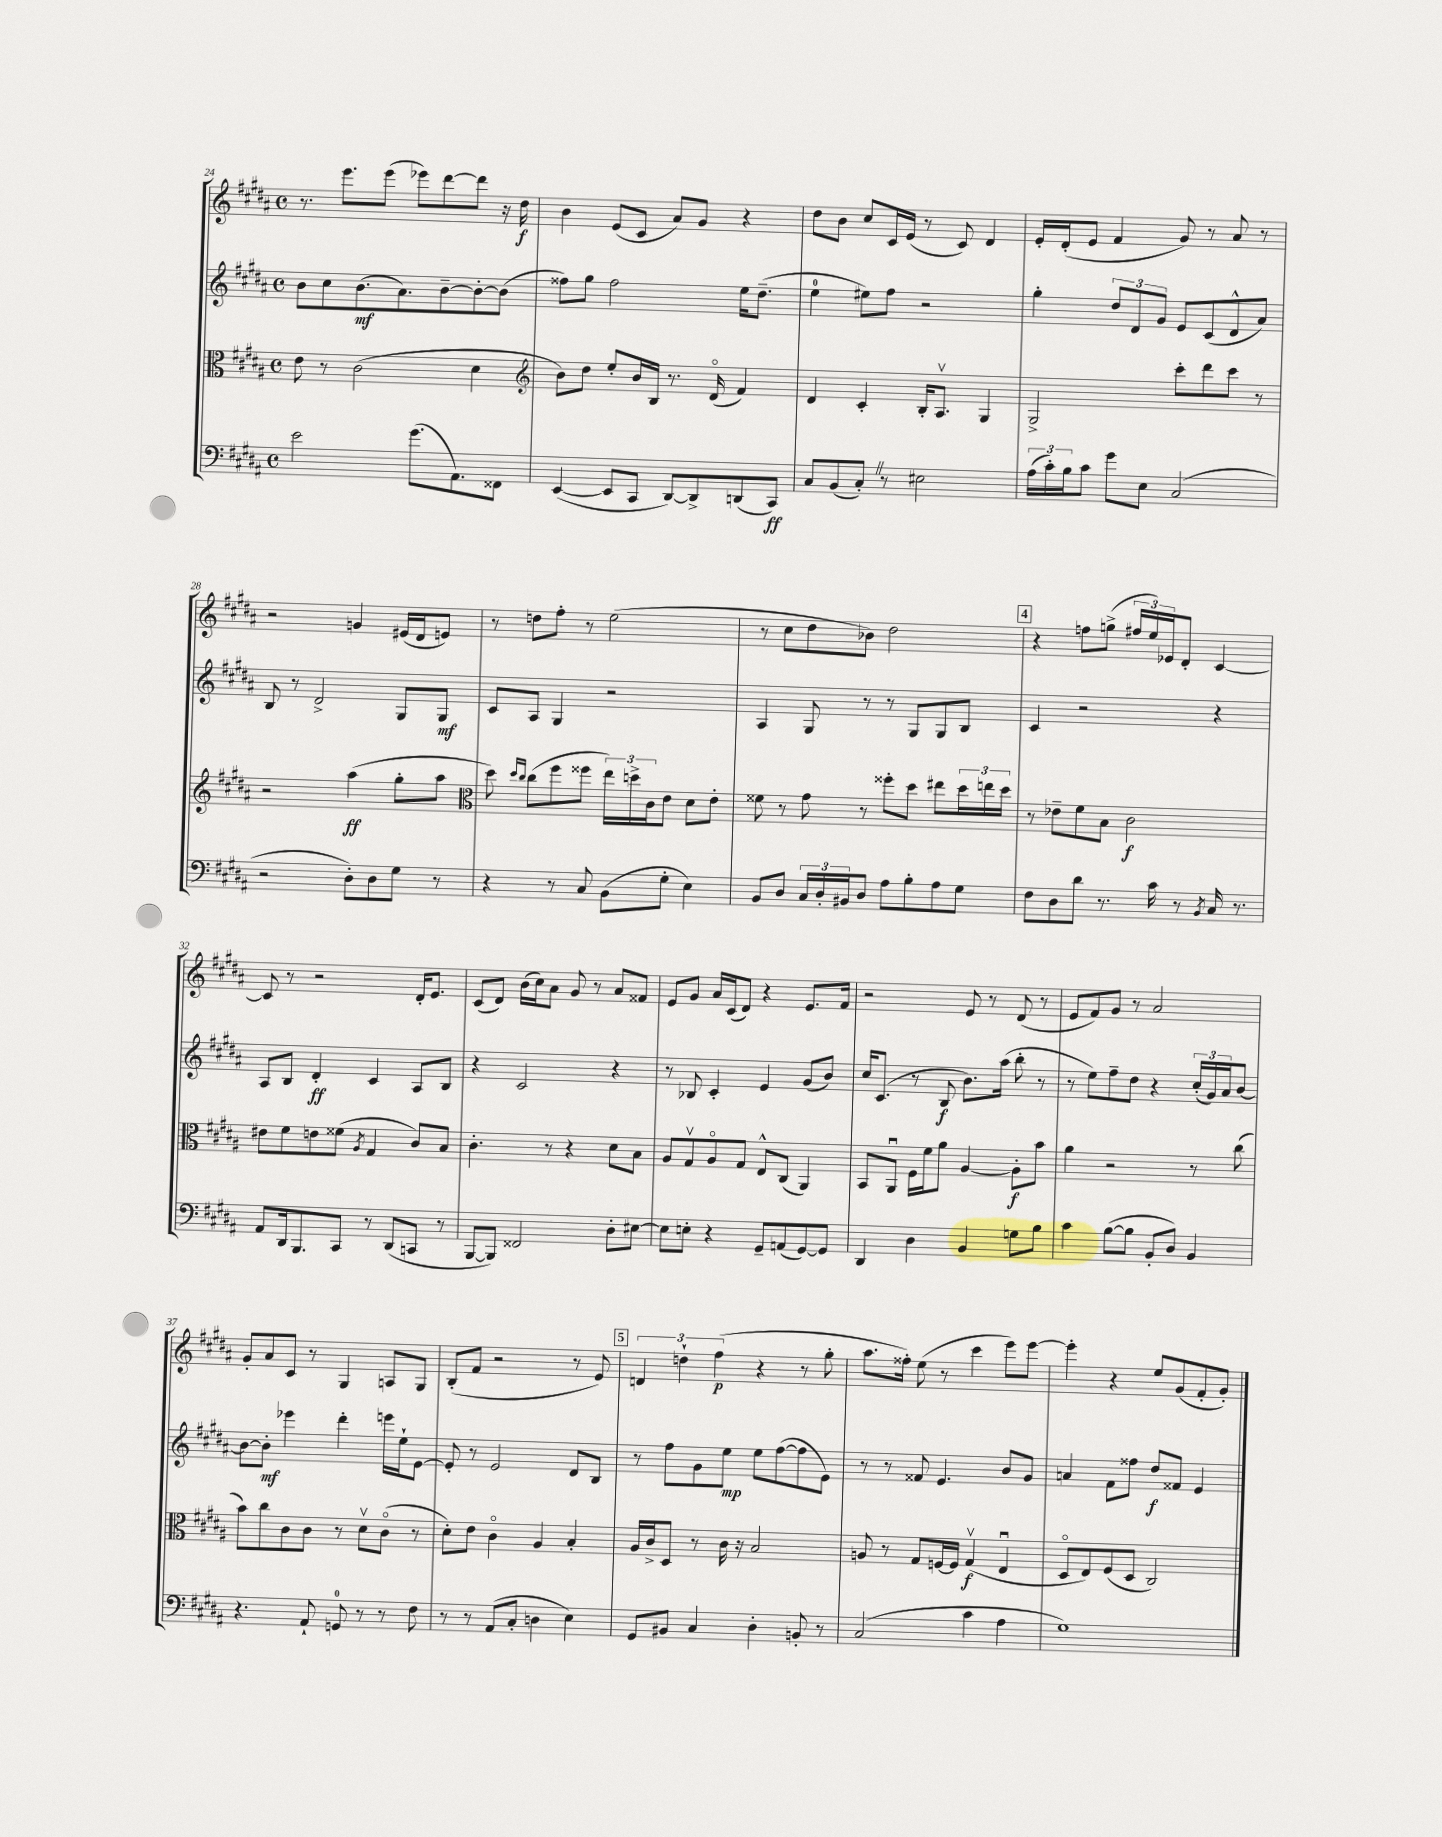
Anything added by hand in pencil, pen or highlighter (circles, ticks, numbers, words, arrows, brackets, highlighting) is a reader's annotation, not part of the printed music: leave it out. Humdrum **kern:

**kern	**dynam	**kern	**dynam	**kern	**dynam	**kern	**dynam
*part4	*part4	*part3	*part3	*part2	*part2	*part1	*part1
*staff4	*staff4	*staff3	*staff3	*staff2	*staff2	*staff1	*staff1
*clefF4	*	*clefC3	*	*clefG2	*	*clefG2	*
*k[f#c#g#d#a#]	*	*k[f#c#g#d#a#]	*	*k[f#c#g#d#a#]	*	*k[f#c#g#d#a#]	*
*M4/4	*	*M4/4	*	*M4/4	*	*M4/4	*
*met(c)	*	*met(c)	*	*met(c)	*	*met(c)	*
=24	=24	=24	=24	=24	=24	=24	=24
2e\	.	8e\	.	8b\L	.	8.r	.
.	.	8r	.	8cc#\	.	.	.
.	.	.	.	.	.	8.eee\L	.
.	.	(2c#\	.	(8.b\	mf	.	.
.	.	.	.	.	.	(8eee\J	.
.	.	.	.	8.a#\)	.	.	.
(8.g#\L	.	.	.	.	.	8eee-X\L)	.
.	.	.	.	[8b~\	.	[8ddd#\	.
8.AA#\)	.	.	.	.	.	.	.
.	.	4d#\	.	8b'\_	.	8ddd#\J]	.
8FF##X\J	.	.	.	(8b\J]	.	16r	.
.	.	.	.	.	.	16dd#\	f
=25	=25	=25	=25	=25	=25	=25	=25
*	*	*clefG2	*	*	*	*	*
([4EE/	.	8b\L)	.	8ff##X\L)	.	4b\	.
.	.	8dd#\J	.	8gg#\J	.	.	.
8EE/L]	.	8ee'/L	.	2ff##\	.	(8e/L	.
8CC#/J	.	16b/L	.	.	.	8c#/J	.
.	.	16B/JJ	.	.	.	.	.
[8DD#/L)	.	8.r	.	.	.	8a#/L)	.
8DD#^/]	.	.	.	.	.	8g#/J	.
.	.	(16d#/	.	.	.	.	.
(8DDn/	.	4f#/)	.	16ee\KL	.	4r	.
.	.	.	.	(8.dd#~\J	.	.	.
8CC#/J)	ff	.	.	.	.	.	.
=26	=26	=26	=26	=26	=26	=26	=26
8C#/L	.	4d#/	.	4ee\	.	8dd#\L	.
(8BB/	.	.	.	.	.	8b\J	.
8C#'Z/J)	.	4c#'/	.	8ee#X\L)	.	8cc#/L	.
8r	.	.	.	8ff#\J	.	16c#/L	.
.	.	.	.	.	.	(16e/JJ	.
2E#X\	.	16B'/KL	.	2r	.	8r	.
.	.	8.A#v/J	.	.	.	.	.
.	.	.	.	.	.	8c#/)	.
.	.	4G#/	.	.	.	4d#/	.
=27	=27	=27	=27	=27	=27	=27	=27
(24A#\LL	.	2G#^/	.	4gg#'\	.	16e'/LL	.
24c#'\)	.	.	.	.	.	.	.
.	.	.	.	.	.	(16d#'/J	.
24B\J	.	.	.	.	.	.	.
8c#\J	.	.	.	.	.	8e/J	.
8g#\L	.	.	.	12dd#/L	.	4f#/	.
.	.	.	.	12d#/	.	.	.
8E\J	.	.	.	.	.	.	.
.	.	.	.	12g#/J	.	.	.
(2C#/	.	8ccc#'\L	.	8e/L	.	8g#/)	.
.	.	8ddd#\	.	(8c#/	.	8r	.
.	.	8ccc#\J	.	8d#^^/	.	8a#/	.
.	.	8r	.	8a#/J)	.	8r	.
!!LO:LB:g=z
=28	=28	=28	=28	=28	=28	=28	=28
2r	.	2r	.	8B/	.	2r	.
.	.	.	.	8r	.	.	.
.	.	.	.	2d#^/	.	.	.
8D#'\L)	.	(4aa#\	ff	.	.	4gn/	.
8D#\	.	.	.	.	.	.	.
8G#\J	.	8gg#'\L	.	8G#/L	.	(16e#X/LL	.
.	.	.	.	.	.	16d#/J	.
8r	.	8aa#\J	.	8G#/J	mf	8en/J)	.
=29	=29	=29	=29	=29	=29	=29	=29
*	*	*clefC3	*	*	*	*	*
4r	.	8dd#\)	.	8c#/L	.	8r	.
.	.	16qqdd#/LL	.	.	.	.	.
.	.	16qqcc#/JJ	.	.	.	.	.
.	.	(8cc#\L	.	8A#/J	.	8ddn\L	.
8r	.	8ff#\	.	4G#/	.	8ff#'\J	.
8C#/	.	8ff##X\J	.	.	.	8r	.
(8BB\L	.	24ee\LL)	.	2r	.	(2ee\	.
.	.	24ddn^\	.	.	.	.	.
.	.	24c#\J	.	.	.	.	.
8G#'\J	.	8e\J	.	.	.	.	.
4E\)	.	8d#\L	.	.	.	.	.
.	.	8e'\J	.	.	.	.	.
=30	=30	=30	=30	=30	=30	=30	=30
8BB/L	.	8f##X\	.	4A#/	.	8r	.
8D#/J	.	8r	.	.	.	8cc#\L	.
24C#/LL	.	8g#\	.	8G#/	.	8dd#\	.
24D#'/	.	.	.	.	.	.	.
24BB#X/J	.	.	.	.	.	.	.
8D#/J	.	8r	.	8r	.	8b-X\J)	.
8A#\L	.	8ff##X'\L	.	8r	.	2dd#\	.
8B'\	.	8dd#\J	.	8G#/L	.	.	.
8A#\	.	8ee#X\L	.	8G#/	.	.	.
8G#\J	.	24dd#\L	.	8B/J	.	.	.
.	.	24een\	.	.	.	.	.
.	.	24dd#\JJ	.	.	.	.	.
!!LO:REH:place=s1:t=4
=31	=31	=31	=31	=31	=31	=31	=31
8F#\L	.	8r	.	4c#/	.	4r	.
8D#\	.	8e-X~\L	.	.	.	.	.
8d#\J	.	8f#\	.	2r	.	8ffn\L	.
8.r	.	8B\J	.	.	.	(8ggn^\J	.
.	.	2c#\	f	.	.	24ff#X/LL	.
.	.	.	.	.	.	24ee/)	.
16c#\	.	.	.	.	.	.	.
.	.	.	.	.	.	24e-X/J	.
8r	.	.	.	.	.	8d#'/J	.
8qBB/	.	.	.	.	.	.	.
16C#/	.	.	.	4r	.	[4c#/	.
8.r	.	.	.	.	.	.	.
!!LO:LB:g=z
=32	=32	=32	=32	=32	=32	=32	=32
8AA#/L	.	8e#X\L	.	8A#/L	.	8c#/]	.
16DD#/k	.	8f#\	.	8B/J	.	8r	.
8.BBB/	.	.	.	.	.	.	.
.	.	8en\	.	4d#'/	ff	2r	.
8CC#/J	.	(8f##X\J	.	.	.	.	.
.	.	8qA#/	.	.	.	.	.
8r	.	4G#/	.	4c#/	.	.	.
(8DD#/L	.	.	.	.	.	.	.
8CCn/J	.	8c#/L)	.	8A#/L	.	16d#'/KL	.
.	.	.	.	.	.	8.e/J	.
8r	.	8B/J	.	8B/J	.	.	.
=33	=33	=33	=33	=33	=33	=33	=33
[8BBB/L	.	4.c#'\	.	4r	.	(8c#/L	.
8BBB/J])	.	.	.	.	.	8d#/J)	.
2FF##X/	.	.	.	2c#/	.	(16b\LL	.
.	.	.	.	.	.	16cc#\J)	.
.	.	8r	.	.	.	8a#\J	.
.	.	4r	.	.	.	8g#/	.
.	.	.	.	.	.	8r	.
8D#'\L	.	8d#\L	.	4r	.	8a#/L	.
[8E#X\J	.	8B\J	.	.	.	8f##X/J	.
=34	=34	=34	=34	=34	=34	=34	=34
8E#\L]	.	8A#/L	.	8r	.	8e/L	.
8En'\J	.	8G#v/	.	8B-X/	.	8g#/J	.
4r	.	8A#/	.	4c#'/	.	16a#/LL	.
.	.	.	.	.	.	(16c#/J	.
.	.	8G#/J	.	.	.	8d#/J)	.
8GG#~/L	.	8E^^/L	.	4e/	.	4r	.
(8AAn/	.	(8C#/J	.	.	.	.	.
[8GG#/)	.	4AA#/)	.	(8g#/L	.	8.e/L	.
8GG#/J]	.	.	.	8b/J)	.	.	.
.	.	.	.	.	.	16f#/Jk	.
=35	=35	=35	=35	=35	=35	=35	=35
4DD#/	.	8BB/L	.	16cc#/KL	.	2r	.
.	.	.	.	(8.c#/J	.	.	.
.	.	8AA#u/J	.	.	.	.	.
4D#\	.	16F#\LL	.	8r	.	.	.
.	.	16f#\J	.	.	.	.	.
.	.	8a#\J	.	8B/	f	.	.
4BB/	.	[4A#/	.	8.b\L)	.	8e/	.
.	.	.	.	.	.	8r	.
.	.	.	.	(16aa#\Jk	.	.	.
8Gn\L	.	8A#'\L]	f	8bb'\	.	(8d#/	.
8B\J	.	8b\J	.	8r	.	8r	.
=36	=36	=36	=36	=36	=36	=36	=36
4c#\	.	4a#\	.	8r	.	8e/L	.
.	.	.	.	8ee\L)	.	8f#/)	.
([8B\L	.	2r	.	8ff#~\	.	8g#/J	.
8B\J]	.	.	.	8dd#\J	.	8r	.
8BB'/L	.	.	.	4r	.	2a#/	.
8D#/J)	.	.	.	.	.	.	.
4BB/	.	8r	.	(24cc#'/LL	.	.	.
.	.	.	.	24g#/)	.	.	.
.	.	.	.	24a#/J	.	.	.
.	.	(8cc#\	.	[8b/J	.	.	.
!!LO:LB:g=z
=37	=37	=37	=37	=37	=37	=37	=37
4.r	.	8b\L)	.	8b\L_	.	8g#'/L	.
.	.	8cc#\	.	8b'\J]	mf	8a#/	.
.	.	8c#\	.	4eee-X\	.	8c#/J	.
8AA#`/	.	8c#\J	.	.	.	8r	.
8GGn/	.	8r	.	4ddd#'\	.	4G#/	.
8r	.	8d#v\L	.	.	.	.	.
8r	.	(8c#\J	.	16eeen\LL	.	8An/L	.
.	.	.	.	16ee`\J	.	.	.
8F#\	.	8r	.	[8e\J	.	8G#/J	.
=38	=38	=38	=38	=38	=38	=38	=38
8r	.	8d#'\L)	.	8e'/]	.	(8B'/L	.
8r	.	8e\J	.	8r	.	8f#/J	.
(8AA#/L	.	4c#\	.	2e/	.	2r	.
8C#'/J	.	.	.	.	.	.	.
4Dn\	.	4A#/	.	.	.	.	.
4E\)	.	4B'/	.	8d#/L	.	8r	.
.	.	.	.	8B/J	.	8e/)	.
!!LO:REH:place=s1:t=5
=39	=39	=39	=39	=39	=39	=39	=39
8GG#/L	.	16A#/LL	.	8r	.	6dn/	.
.	.	16c#^/J	.	.	.	.	.
8BB#X/J	.	8D#/J	.	8ff#\L	.	.	.
.	.	.	.	.	.	6ddn`\	.
4C#/	.	8r	.	8g#\	.	.	.
.	.	.	.	.	.	(6ff#\	p
.	.	16c#\	.	8ee\J	mp	.	.
.	.	16r	.	.	.	.	.
4D#'\	.	2B/	.	8ee\L	.	4r	.
.	.	.	.	([8ff#\	.	.	.
8BBn'/	.	.	.	8ff#\]	.	8r	.
8r	.	.	.	8e\J)	.	8gg#'\	.
=40	=40	=40	=40	=40	=40	=40	=40
(2C#/	.	8An/	.	8r	.	8.aa#\L	.
.	.	8r	.	8r	.	.	.
.	.	.	.	.	.	16ff##X'\Jk)	.
.	.	8G#/L	.	8f##X/	.	(8ee\	.
.	.	[16Fn/L	.	4.e/	.	8r	.
.	.	16F/JJ]	.	.	.	.	.
4c#\	.	(4G#v/	f	.	.	4ccc#\	.
4A#\	.	4Eu/	.	8b/L	.	8eee\L)	.
.	.	.	.	8g#/J	.	[8eee\J	.
=41	=41	=41	=41	=41	=41	=41	=41
1G#)	.	8D#/L	.	4an/	.	4eee'\]	.
.	.	8E/)	.	.	.	.	.
.	.	(8F#/	.	8f#\L	.	4r	.
.	.	8D#/J	.	8ff##X\J	.	.	.
.	.	2C#/)	.	8dd#/L	f	8ee/L	.
.	.	.	.	8f##X/J	.	(8g#/	.
.	.	.	.	4e/	.	8f#'/	.
.	.	.	.	.	.	8g#'/J)	.
==	==	==	==	==	==	==	==
*-	*-	*-	*-	*-	*-	*-	*-
